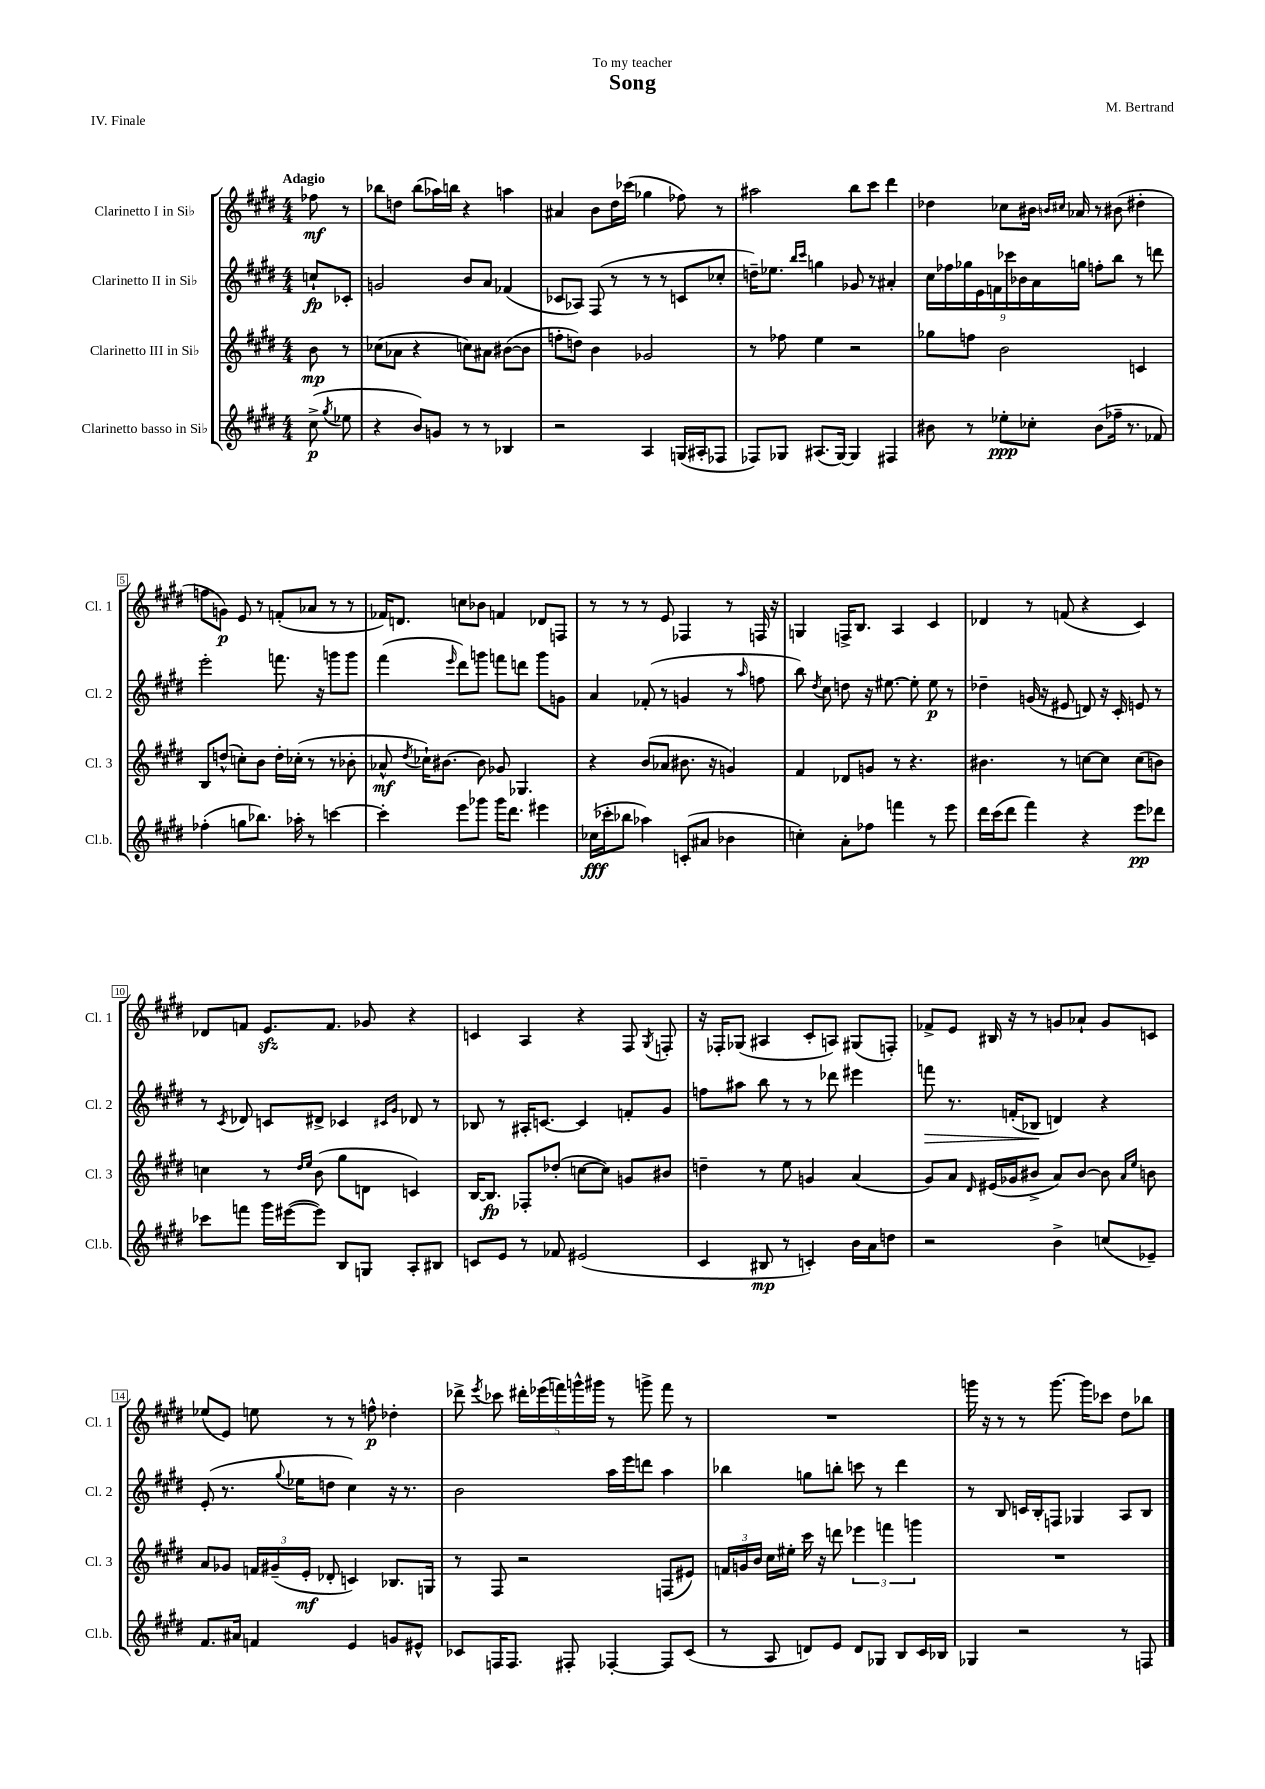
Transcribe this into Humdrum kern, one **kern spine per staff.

**kern	**kern	**kern	**kern
*staff4	*staff3	*staff2	*staff1
*clefG2	*clefG2	*clefG2	*clefG2
*k[f#c#g#d#]	*k[f#c#g#d#]	*k[f#c#g#d#]	*k[f#c#g#d#]
*M4/4	*M4/4	*M4/4	*M4/4
(8cc#^	8b	8cc`	8ff-
8qgg#	.	.	.
8ee-	8r	8c-'	8r
=	=	=	=
4r	(8cc-	2g	8bb-
.	8a-	.	8dd
8b)	4r	.	(8bb-
8g	.	.	16aa-)
.	.	.	16bb
8r	8cc)	8b	4r
8r	8a#	8a	.
4B-	([8b#	(4f-	4aa
.	8b#]	.	.
=	=	=	=
2r	8ff'	8c-	4a#
.	8dd)	8A-)	.
.	4b	(8F#	8b
.	.	8r	16dd#
.	.	.	(16ccc-
4A	2g-	8r	4gg-
.	.	8r	.
(16G	.	8c	8ff-)
16A#'	.	.	.
8F-	.	8cc-'	8r
=	=	=	=
8F-)	8r	16dd~)	2aa#
.	.	8.ee-	.
8G-	8ff-	.	.
.	.	16qqbb	.
.	.	16qqccc#	.
(8.A#	4ee	4gg	.
[16G-)	.	.	.
4G-]	2r	8g-	8bb
.	.	8r	8ccc#
4F#	.	4a#'	4ddd#
=	=	=	=
8b#	8gg-	18cc#	4dd-
.	.	18ff-	.
.	.	18gg-	.
8r	8ff	.	.
.	.	18e	.
.	.	18f	.
8ee-'	2b	.	8cc-
.	.	18ccc-	.
.	.	18b-	.
8cc-'	.	.	16b#
.	.	18a	.
.	.	.	16qqb
.	.	.	16qqcc#
.	.	.	16a-
.	.	18gg	.
(8b#	.	8ff'	8r
16ff-~	.	8bb	(8b#
8.r	.	.	.
.	4c	8r	4dd#'
8f-)	.	8ddd	.
=	=	=	=
(4ff-'	8B	2eee'	8ff
.	(8dd^^	.	8g)
8gg	8cc')	.	8e
8.bb-)	8b	.	8r
.	16dd'	8.fff	(8f'
16aa-'	(16cc-'	.	.
8r	8r	.	8a-
.	.	16r	.
[4ccc	8r	8ggg	8r
.	8b-'	8ggg	8r
=	=	=	=
4ccc']	8a-^^	(4fff#	16f-)
.	.	.	8.d
.	8qdd#	.	.
.	16cc-`)	.	.
.	[8.b#	.	.
.	.	16qqeee	.
8eee	.	8ddd#)	8cc
8ggg-	8b#]	8ggg	8b-
16ggg-	8g-	8fff	4f
8.ddd#	.	.	.
.	4.G-	8ddd	.
4eee#	.	8ggg	8d-
.	.	8g	8F
=	=	=	=
(16cc-	4r	4a	8r
16ccc-'	.	.	.
8bb-	.	.	8r
4aa-)	(8b	(8f-'	8r
.	8a-	8r	8e
(8c'	8.b#	4g	4F-
8a#	.	.	.
.	16r	.	.
4b-	4g)	8r	8r
.	.	16qqaa	.
.	.	8ff	16F
.	.	.	16r
=	=	=	=
4cc')	4f#	8bb)	4G
.	.	8qdd#	.
.	.	8cc#	.
8a'	8d-	8dd	16F^
.	.	.	8.B
8ff-	8g	16r	.
.	.	[8.ee#	.
4fff	8r	.	4A
.	4.r	8ee#']	.
8r	.	8ee#	4c#
8eee	.	8r	.
=	=	=	=
16ddd#	4.b#	4dd-~	4d-
(16ccc#	.	.	.
8ddd#	.	.	.
4fff#)	.	(16g	8r
.	.	16r	.
.	8r	8e#	(8f
4r	[8cc	8d)	4r
.	8cc]	16r	.
.	.	16c#'	.
8eee	(8cc	8e	4c#)
8ddd-	8b)	8r	.
=	=	=	=
8ccc-	4cc	8r	8d-
.	.	8qc#	.
8fff	.	8d-	8f
16ggg#	8r	8c	8.e
([16eee#	.	.	.
.	16qqdd#	.	.
.	16qqee	.	.
8eee#])	(8b	8d#^	.
.	.	.	8.f
8B	8gg#	4c-	.
8G	8d	.	8g-
.	.	16qqc#	.
.	.	16qqg#	.
8A'	4c)	8d-	4r
8B#	.	8r	.
=	=	=	=
8c	[16B	8B-	4c
.	8.B]	.	.
8e	.	8r	.
8r	8F-'	16A#'	4A
.	.	[8.c	.
8f-	(8dd-'	.	.
(2e#	[8cc	4c]	4r
.	8cc])	.	.
.	8g	8f'	8F#
.	.	.	8qG#
.	8b#	8g#	8F'
=	=	=	=
4c#	4dd~	8ff	16r
.	.	.	16F-'
.	.	8aa#	(8G-
8B#	8r	8bb	4A#
8r	8ee	8r	.
4c')	4g	8r	8c#'
.	.	8ddd-	8A)
16b	(4a	4eee#	(8G#
16a	.	.	.
8dd	.	.	8F')
=	=	=	=
2r	8g#)	8fff	8f-^
.	8a	8.r	8e
.	16qqd#	.	.
.	(16e#	.	16B#
.	16g-	(16f'	16r
.	8b#^	8B-	8r
4b^	8a)	4d)	8g
.	[8b#	.	8a-`
(8cc	8b#]	4r	8g
.	16qqa	.	.
.	16qqee	.	.
8e-~)	8b	.	8c
=	=	=	=
8.f#	8a	(8e'	(8ee-
.	8g-	8.r	8e)
16a#	.	.	.
4f	24f	.	8ee
.	(24g#~	.	.
.	.	8qqgg#	.
.	.	16ee-	.
.	24e'	.	.
.	8d-'	8dd	8r
4e	4c)	4cc#)	8r
.	.	.	8ff^^
8g	8.B-	16r	4dd-'
.	.	8.r	.
8e#^^	.	.	.
.	16G	.	.
=	=	=	=
8c-	8r	2b	8ddd-^
.	.	.	8qeee
16F	8F#	.	8ccc-
8.F	.	.	.
.	2r	.	20ddd#'
.	.	.	(20eee-
.	.	.	20fff)
8F#'	.	.	.
.	.	.	20ggg^^
.	.	.	20ggg#
[4F-'	.	16aa	8r
.	.	16eee	.
.	.	8ddd	8ggg^
8F-]	(8F	4aa	8fff
(8c-	8e#)	.	8r
=	=	=	=
8r	24f	4bb-	1r
.	24g	.	.
.	24b	.	.
8A	16cc#	.	.
.	16ee#'	.	.
8d)	16ccc#	8gg	.
.	16r	.	.
8e	8ddd	8bb'	.
8d	6eee-	8ccc	.
8G-	.	8r	.
.	6fff	.	.
8B	.	4ddd#	.
.	6ggg	.	.
16c#	.	.	.
16B-	.	.	.
=	=	=	=
4G-	1r	8r	16ggg
.	.	.	16r
.	.	8B	8r
2r	.	16c	8r
.	.	16B'	.
.	.	8F	[8.ggg
.	.	4G-	.
.	.	.	16ggg]
.	.	.	8ccc-
8r	.	8A	8dd#
8F	.	8B	8bb-
==	==	==	==
*-	*-	*-	*-
